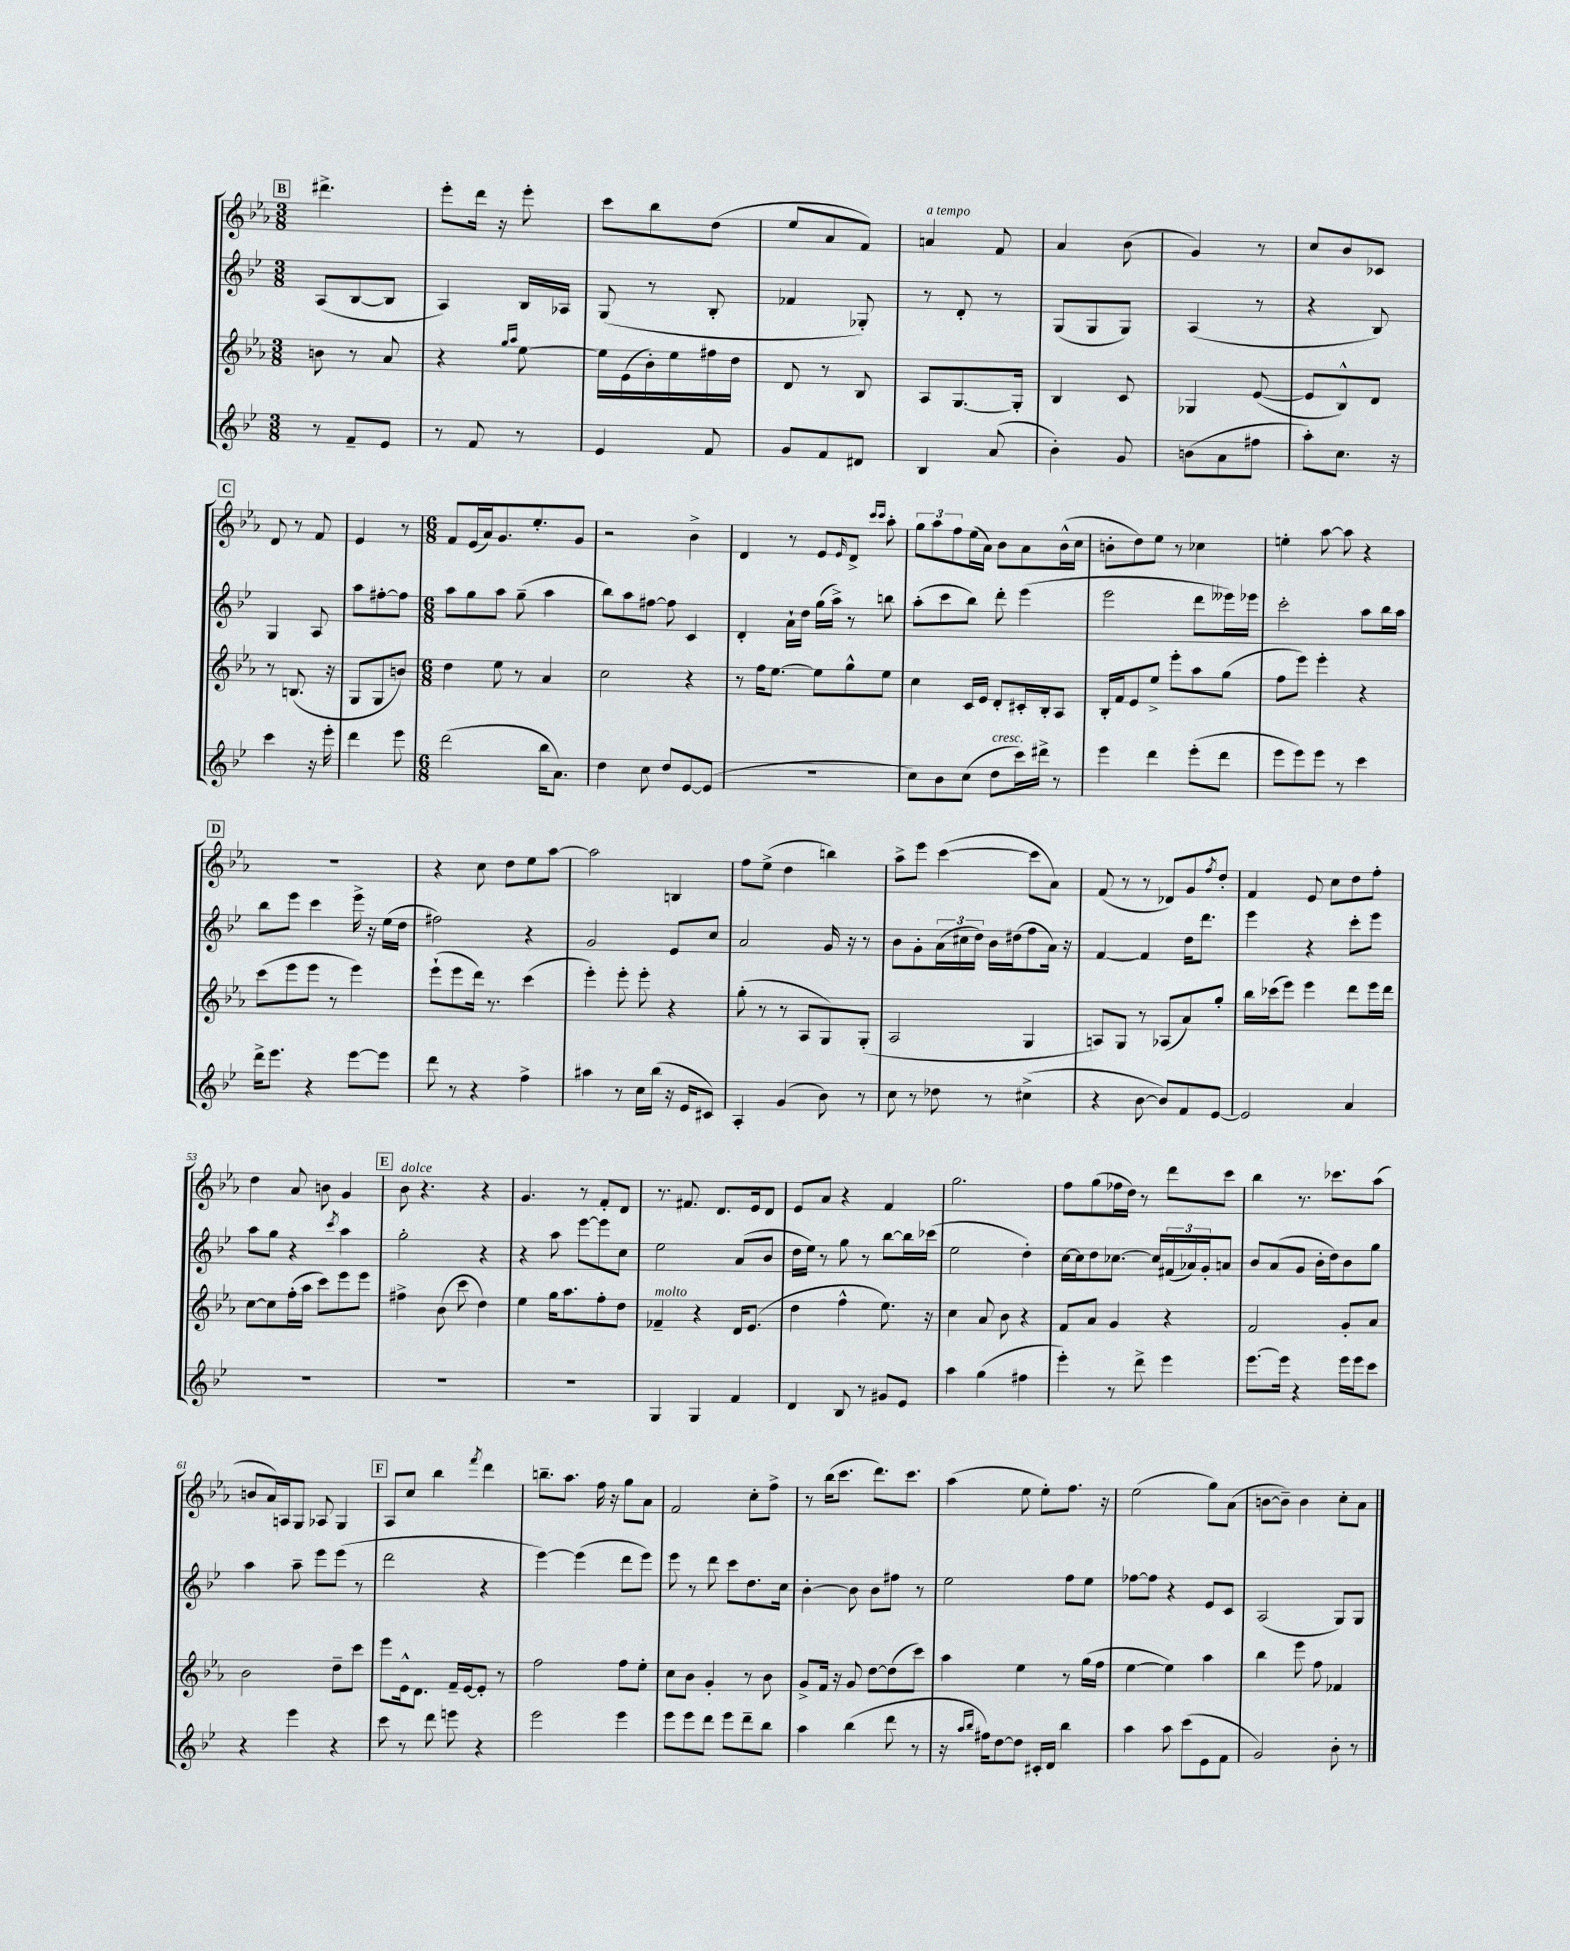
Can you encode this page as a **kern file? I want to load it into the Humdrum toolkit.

**kern	**kern	**kern	**kern
*staff4	*staff3	*staff2	*staff1
*clefG2	*clefG2	*clefG2	*clefG2
*k[b-e-]	*k[b-e-a-]	*k[b-e-]	*k[b-e-a-]
*M3/8	*M3/8	*M3/8	*M3/8
8r	8b	(8A	4.ddd#^
8f~	8r	[8B-	.
8e-	8a-	8B-]	.
=	=	=	=
8r	4r	4A)	8eee-'
8f	.	.	16ddd
.	.	.	16r
.	16qqgg	.	.
.	16qqaa-	.	.
8r	[8ee-	16B-	8eee-'
.	.	16A-	.
=	=	=	=
4e-	16ee-]	(8G	8ccc
.	(16e-	.	.
.	16b-')	8r	8bb-
.	16ee-	.	.
8f	16ff#	8B-'	(8dd
.	16dd	.	.
=	=	=	=
8g	8d	4f-	8ee-
8f	8r	.	8a-
8d#	8B-	8G-')	8f)
=	=	=	=
4B-	8A-	8r	4a
.	[8.G	8d'	.
(8a	.	8r	8f
.	16G']	.	.
=	=	=	=
4b-')	4B-	(8G	4a-
.	.	8G	.
8g	8c	8G)	(8b-
=	=	=	=
(8b	4G-	(4A	4g)
8a	.	.	.
8ff#	([8e-	8r	8r
=	=	=	=
8aa')	8e-]	4r	8cc
8.cc	8B-^^)	.	8b-
.	8d	8B-)	8c-
16r	.	.	.
=	=	=	=
4ccc	8r	4G	8d
.	(8.B	.	8r
16r	.	8A	8f
16eee-'	16r	.	.
=	=	=	=
4ddd	8G	8aa	4e-
.	8G	[8ff#'	.
8eee-	8b)	8ff#]	8r
=	=	=	=
*M6/8	*M6/8	*M6/8	*M6/8
(2ddd	4dd	8aa	8f
.	.	8gg	(16e-
.	.	.	16a-)
.	8ee-	8aa	8.g
.	8r	(8gg~	.
.	.	.	8.ee-'
16bb-	4a-	4aa	.
8.a)	.	.	.
.	.	.	8g
=	=	=	=
4dd	2cc	8bb-)	2r
.	.	8aa	.
8cc	.	[8ff#	.
8dd	.	8ff#]	.
[8e-	4r	4c	4b-^
(8e-]	.	.	.
=	=	=	=
2.r	8r	4d'	4d
.	16ff	.	.
.	[8.ee-	.	.
.	.	16a`	8r
.	.	16dd	.
.	8ee-]	(16gg	8e-
.	.	16aa^)	.
.	.	.	16qqe-
.	8gg^^	8r	8d^
.	.	.	16qqccc
.	.	.	16qqccc
.	8ee-	8bb	8aa-'
=	=	=	=
8cc)	4cc	(8aa'	12gg
.	.	.	12aa-
8b-	.	8ccc	.
.	.	.	12ff
(8cc	16c	8bb-)	(16ee-
.	16e-	.	16a-)
8dd	8d'	8ddd'	8b-
16ccc)	16c#'	(4eee-	8a-
16ddd#^	16B-'	.	.
8r	8A-	.	(16b-^^
.	.	.	16cc
=	=	=	=
4eee-	16B-'	2eee-	8b'
.	16f	.	.
.	8e-	.	8dd)
4ddd	8ee-^	.	8ee-
.	8eee-'	.	8r
(8eee-'	8aa-	8ddd	4cc-
8ddd	(8gg	16eee--)	.
.	.	16eee-	.
=	=	=	=
8eee-	8ff	2ccc'	4ee'
8eee-)	8eee-)	.	.
8eee-	4eee-'	.	[8aa-
8r	.	.	8aa-]
4ccc	4r	8aa	4r
.	.	16bb-	.
.	.	16aa	.
=	=	=	=
16ddd^	(8ccc	8bb-	2.r
8.eee-	.	.	.
.	8eee-	8eee-	.
4r	8eee-	4ccc	.
.	8r	.	.
[8eee-	4eee-)	16eee-^	.
.	.	16r	.
8eee-]	.	(16ee-	.
.	.	16dd	.
=	=	=	=
8ddd	(8eee-`	2ff#)	4r
8r	8eee-	.	.
4r	16ddd)	.	8cc
.	8.r	.	.
.	.	.	8dd
4ff^	(4ccc	4r	8ee-
.	.	.	[8aa-
=	=	=	=
4aa#	4eee-')	2g	2aa-]
8r	8eee-'	.	.
16cc	8eee-'	.	.
(16bb-	.	.	.
16r	4r	8e-	4B
16e-	.	.	.
8c#)	.	8cc	.
=	=	=	=
4A'	(8gg'	2a	8ff
.	8r	.	(8ee-^
(4g	8r	.	4dd
.	8A-	.	.
8b-)	8G)	16g	4bb)
.	.	16r	.
8r	(8G'	8r	.
=	=	=	=
8cc	2A-	8b-	8aa-^
8r	.	8g'	8eee-
8dd-	.	(24a	([4ccc
.	.	24cc#	.
.	.	24dd)	.
8r	.	16b-	.
.	.	(16dd#	.
(4cc#^	4G	8ff	8ccc]
.	.	16a)	8a-)
.	.	16r	.
=	=	=	=
4r	8A)	[4f	(8f
.	8G	.	8r
[8b-	8r	4f]	8r
8b-])	(8A-	.	8d-)
8f	8a-)	16dd	8g
.	.	8.ddd	.
.	.	.	8qff
[8e-	8gg'	.	8dd'
=	=	=	=
2e-]	16bb-	4eee-	4f
.	(16ccc-	.	.
.	8eee-)	.	.
.	4eee-	4r	8e-
.	.	.	8cc
4a	8ddd	8ccc'	8dd
.	16eee-	8eee-	8ff'
.	16ddd	.	.
=	=	=	=
2.r	[8cc	8aa	4dd
.	8cc]	8gg	.
.	(16ff'	4r	8a-
.	16aa-	.	.
.	8ccc)	.	8b
.	.	8qccc	.
.	8eee-	4aa	4g
.	8eee-	.	.
=	=	=	=
2.r	4ff#^	2gg'	8b-
.	.	.	4.r
.	(8b-	.	.
.	8ccc	.	.
.	4dd)	4r	4r
=	=	=	=
2.r	4ee-	4r	4.g
.	16gg	8aa	.
.	8.aa-	.	.
.	.	[8eee-	8r
.	8ff'	8eee-]	8f'
.	8dd	8cc	8d
=	=	=	=
4G	4f-~	2ee-	8.r
.	.	.	8.f#
4G	4r	.	.
.	.	.	8.d
4f	16d	(8a	.
.	(8.e-	.	16e-
.	.	8b-	8d
=	=	=	=
4d	4dd	16dd	8e-
.	.	16ee-)	.
.	.	8r	8a-
8B-	4ff^^	8gg	4r
8r	.	8r	.
8g#	8.ee-)	[8bb-	4f
8e-	.	16bb-]	.
.	16r	(16ccc-	.
=	=	=	=
4aa	4cc	2ee-	2.gg
(4gg	8a-	.	.
.	8b-	.	.
4ff#	4r	4dd')	.
=	=	=	=
4eee-')	8f	[16cc	8ff
.	.	16cc]	.
.	8a-	8dd	(8gg
8r	4g	[8.cc-	16ff-
.	.	.	16dd)
8ddd^	.	.	8r
.	.	16cc-]	.
4eee-	4r	(24f#	8ddd
.	.	24a-)	.
.	.	24g'	.
.	.	8a	8ccc
=	=	=	=
[8.eee-	2f	8b-	4bb-
.	.	(8a	.
16eee-]	.	.	.
4r	.	8g	8.r
.	.	16b-'	.
.	.	16dd)	8.ccc-
16eee-	8g'	8b-	.
16eee-	.	.	.
8ccc	8a-	8gg	(8aa-
=	=	=	=
4r	2b-	4aa	8b
.	.	.	16a-)
.	.	.	16A
4eee-	.	8aa~	8G
.	.	8eee-	8A-
4r	8dd~	(8eee-	4G
.	8ccc	8r	.
=	=	=	=
8ccc	8eee-	2ddd	8A-
8r	16e-^^	.	8cc
.	8.d	.	.
8ddd	.	.	4bb-
8eee	16f~	.	.
.	[16e-	.	.
.	.	.	8qfff
4r	8e-']	4r	4ddd
.	8r	.	.
=	=	=	=
2eee-	2ff	[4eee-)	8.bb~
.	.	.	8.aa-
.	.	(4eee-]	.
.	.	.	16ff
.	.	.	16r
4eee-	8ff	8ddd	8gg
.	8ee-'	8eee-)	8a-
=	=	=	=
8eee-	8cc	8eee-	2f
8eee-	8b-	8r	.
8ddd	4g'	8ddd	.
8eee-	.	8ccc	.
8ddd~	8r	8.dd	8cc'
8bb-	8b-	.	8ff^
.	.	16cc	.
=	=	=	=
4aa	8g^	[4b-'	8r
.	16f	.	(16bb-
.	16r	.	8.ccc
(4bb-	8g	8b-]	.
.	[8dd	8b-	8.ddd)
8ddd	(8dd]	8ff#	.
.	.	.	8.ccc
8r	8ccc)	8r	.
=	=	=	=
16r	4aa-	2ee-	(4aa-
16qqaa	.	.	.
16qqbb-	.	.	.
16ff#)	.	.	.
[8dd	.	.	.
8dd]	4ee-	.	8ee-
16c#'	.	.	8ee-')
16d	.	.	.
4bb-	8r	8ff	8.ff
.	(16gg	8ee-	.
.	16ff	.	16r
=	=	=	=
4aa	[4ee-	[8ff-	(2ee-
.	.	8ff-]	.
8aa	4ee-])	4r	.
(8ccc	.	.	.
8e-	4aa-	8e-	8gg)
8f	.	8c	(8a-
=	=	=	=
2g)	4bb-	(2A	[8b
.	.	.	8b~])
.	8eee-	.	4b
.	8ff	.	.
8b-'	4f-	8G)	8cc'
8r	.	8G	8a-
==	==	==	==
*-	*-	*-	*-
